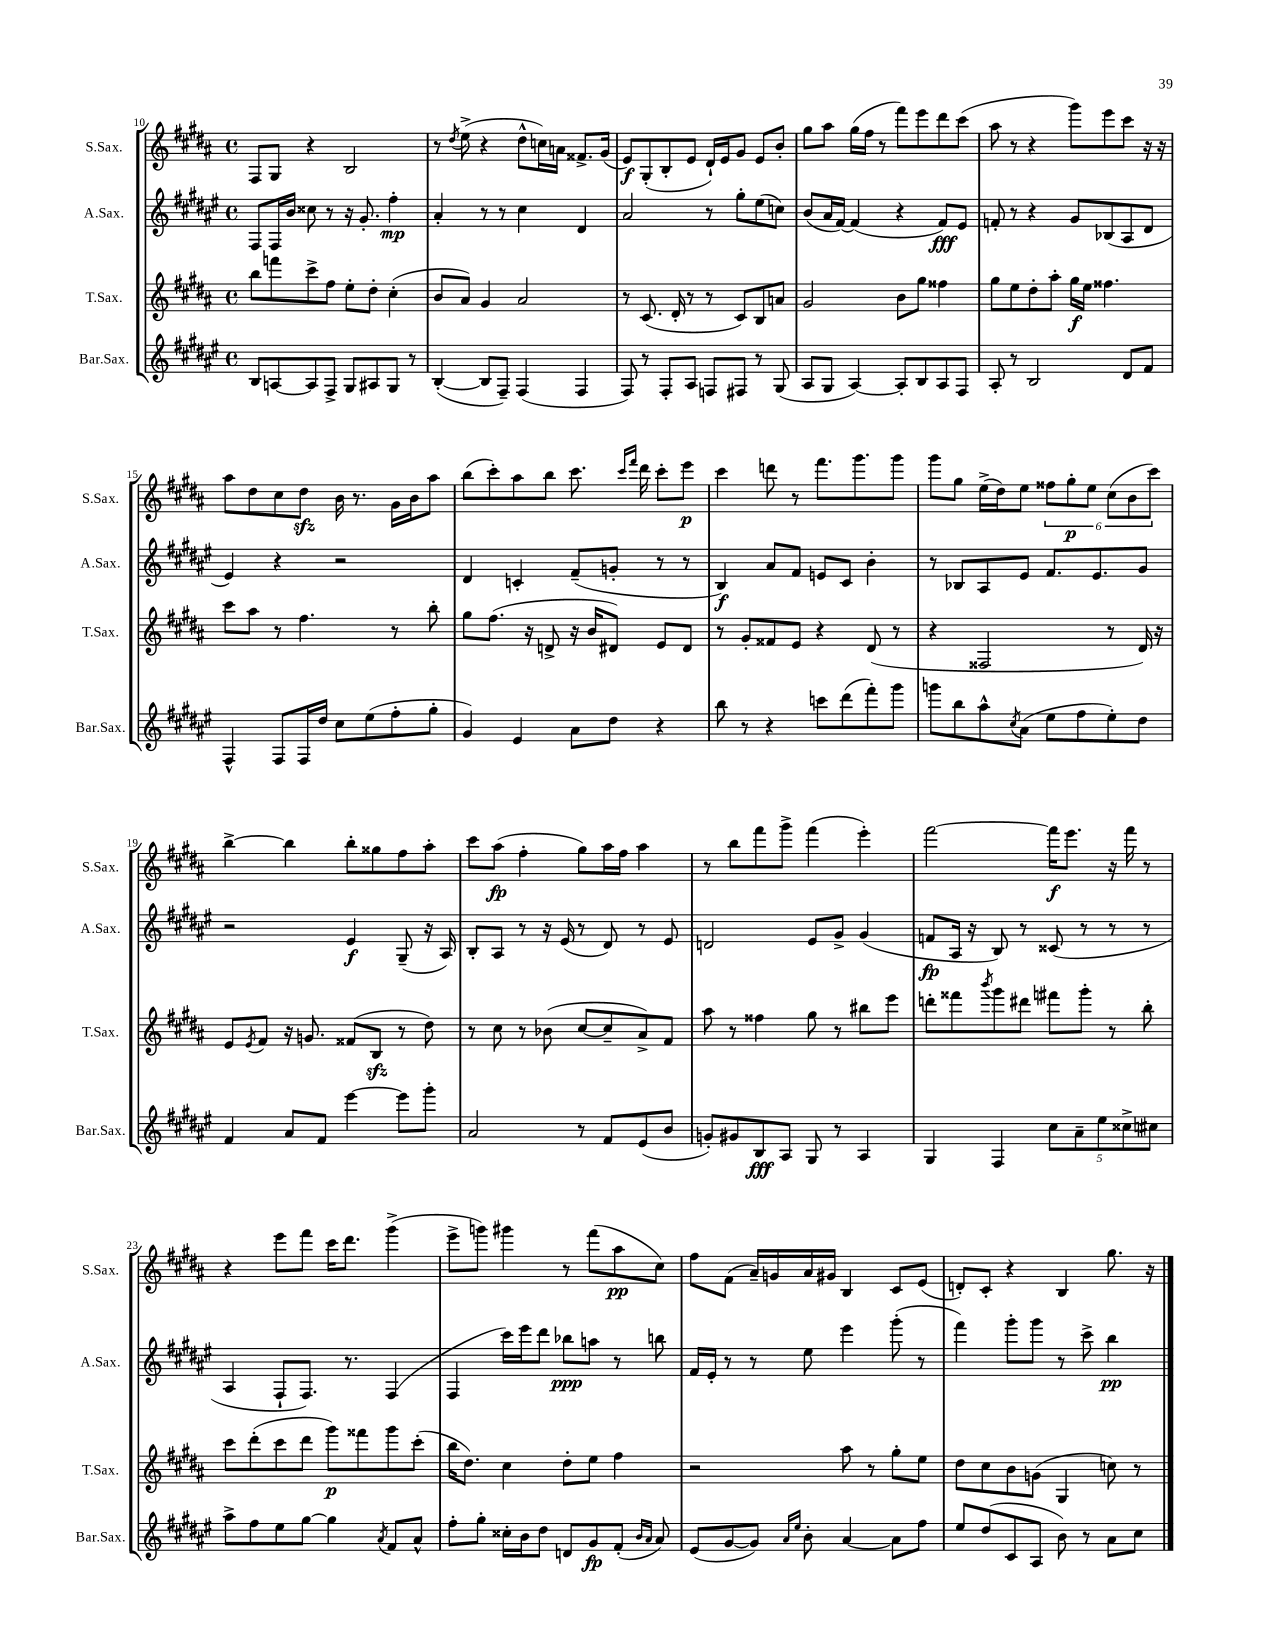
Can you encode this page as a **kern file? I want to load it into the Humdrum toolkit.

**kern	**dynam	**kern	**dynam	**kern	**dynam	**kern	**dynam
*part4	*part4	*part3	*part3	*part2	*part2	*part1	*part1
*staff4	*staff4	*staff3	*staff3	*staff2	*staff2	*staff1	*staff1
*I"Bar.Sax.	*	*I"T.Sax.	*	*I"A.Sax.	*	*I"S.Sax.	*
*I'Bar.Sax.	*	*I'T.Sax.	*	*I'A.Sax.	*	*I'S.Sax.	*
*clefG2	*	*clefG2	*	*clefG2	*	*clefG2	*
*k[f#c#g#d#a#e#]	*	*k[f#c#g#d#a#]	*	*k[f#c#g#d#a#e#]	*	*k[f#c#g#d#a#]	*
*M4/4	*	*M4/4	*	*M4/4	*	*M4/4	*
*met(c)	*	*met(c)	*	*met(c)	*	*met(c)	*
=10	=10	=10	=10	=10	=10	=10	=10
8B/L	.	8bb\L	.	8F#/L	.	8F#/L	.
[8An/	.	8fffn\	.	16F#/L	.	8G#/J	.
.	.	.	.	16b/JJ	.	.	.
8A/]	.	8ccc#^\	.	8cc##X\	.	4r	.
8F#^/J	.	8ff#\J	.	8r	.	.	.
8G#/L	.	8ee'\L	.	16r	.	2B/	.
.	.	.	.	8.g#'/	.	.	.
8A#X/	.	8dd#'\J	.	.	.	.	.
8G#/J	.	(4cc#'\	.	4ff#'\	mp	.	.
8r	.	.	.	.	.	.	.
=11	=11	=11	=11	=11	=11	=11	=11
([4B'/	.	8b/L	.	4a#'/	.	8r	.
.	.	.	.	.	.	8qdd#/	.
.	.	8a#/J)	.	.	.	(8ee^\	.
8B/L]	.	4g#/	.	8r	.	4r	.
8F#~/J)	.	.	.	8r	.	.	.
(4F#/	.	2a#/	.	4cc#\	.	8dd#^^\L	.
.	.	.	.	.	.	16ccn\L)	.
.	.	.	.	.	.	16an\JJ	.
4F#/	.	.	.	4d#/	.	8.f##X^/L	.
.	.	.	.	.	.	(16g#/Jk	.
=12	=12	=12	=12	=12	=12	=12	=12
8F#/)	.	8r	.	2a#/	.	8e/L)	f
8r	.	(8.c#/	.	.	.	(8G#'/	.
8F#'/L	.	.	.	.	.	8B'/	.
.	.	16d#'/	.	.	.	.	.
8A#/J	.	8r	.	.	.	8e/J	.
8Fn/L	.	8r	.	8r	.	16d#`/LL)	.
.	.	.	.	.	.	16e/J	.
8F#X/J	.	8c#/L)	.	8gg#'\L	.	8g#/J	.
8r	.	8B/	.	(8ee#\	.	8e/L	.
(8G#/	.	8an/J	.	8ccn\J)	.	8b'/J	.
=13	=13	=13	=13	=13	=13	=13	=13
8A#/L	.	2g#/	.	(8b/L	.	8gg#\L	.
8G#/J	.	.	.	16a#/L	.	8aa#\J	.
.	.	.	.	[16f#/JJ)	.	.	.
[4A#/)	.	.	.	(4f#/]	.	(16gg#\LL	.
.	.	.	.	.	.	16ff#\JJ	.
.	.	.	.	.	.	8r	.
8A#'/L]	.	8b\L	.	4r	.	8fff#\L)	.
8B/	.	8gg#\J	.	.	.	8eee\	.
8A#/	.	4ff##X\	.	8f#/L)	fff	8ddd#\	.
8F#/J	.	.	.	8e#/J	.	(8ccc#\J	.
=14	=14	=14	=14	=14	=14	=14	=14
8A#'/	.	8gg#\L	.	8fn'/	.	8aa#\	.
8r	.	8ee\	.	8r	.	8r	.
2B/	.	8dd#'\	.	4r	.	4r	.
.	.	8aa#'\J	.	.	.	.	.
.	.	16gg#\LL	f	8g#/L	.	8ggg#\L)	.
.	.	16ee\JJ	.	.	.	.	.
.	.	4.ff##X\	.	(8B-X/	.	8eee\	.
8d#/L	.	.	.	8A#/	.	8ccc#\J	.
8f#/J	.	.	.	8d#/J	.	16r	.
.	.	.	.	.	.	16r	.
!!LO:LB:g=z
=15	=15	=15	=15	=15	=15	=15	=15
4F#^^/	.	8ccc#\L	.	4e#/)	.	8aa#\L	.
.	.	8aa#\J	.	.	.	8dd#\	.
8F#/L	.	8r	.	4r	.	8cc#\	.
16F#/L	.	4.ff#\	.	.	.	8dd#zz\J	.
16dd#/JJ	.	.	.	.	.	.	.
8cc#\L	.	.	.	2r	.	16b\	.
.	.	.	.	.	.	8.r	.
(8ee#\	.	.	.	.	.	.	.
8ff#'\	.	8r	.	.	.	16g#\LL	.
.	.	.	.	.	.	16b\J	.
8gg#'\J	.	8bb'\	.	.	.	8aa#\J	.
=16	=16	=16	=16	=16	=16	=16	=16
4g#/)	.	8gg#\L	.	4d#/	.	(8bb\L	.
.	.	(8.ff#\J	.	.	.	8ccc#'\)	.
4e#/	.	.	.	4cn'/	.	8aa#\	.
.	.	16r	.	.	.	.	.
.	.	8dn^/	.	.	.	8bb\J	.
8a#\L	.	16r	.	(8f#~/L	.	8.ccc#\	.
.	.	16b/KL	.	.	.	.	.
8dd#\J	.	8d#X/J)	.	8gn'/J	.	.	.
.	.	.	.	.	.	16qqccc#/LL	.
.	.	.	.	.	.	16qqfff#/JJ	.
.	.	.	.	.	.	16ddd#\	.
4r	.	8e/L	.	8r	.	8ccc#'\L	.
.	.	8d#/J	.	8r	.	8eee\J	p
=17	=17	=17	=17	=17	=17	=17	=17
8bb\	.	8r	.	4B/)	f	4ccc#\	.
8r	.	8g#'/L	.	.	.	.	.
4r	.	8f##X/	.	8a#/L	.	8dddn\	.
.	.	8e/J	.	8f#/J	.	8r	.
8cccn\L	.	4r	.	8en/L	.	8.fff#\L	.
(8ddd#\	.	.	.	8c#/J	.	.	.
.	.	.	.	.	.	8.ggg#\	.
8fff#'\)	.	(8d#/	.	4b'\	.	.	.
8ggg#\J	.	8r	.	.	.	8ggg#\J	.
=18	=18	=18	=18	=18	=18	=18	=18
8gggn\L	.	4r	.	8r	.	8ggg#\L	.
8bb\	.	.	.	8B-X/L	.	8gg#\J	.
8aa#^^\	.	2F##X/	.	8A#/	.	(16ee^\LL	.
.	.	.	.	.	.	16dd#\J)	.
8qcc#/	.	.	.	.	.	.	.
(8a#\J	.	.	.	8e#/J	.	8ee\J	.
8ee#\L	.	.	.	8.f#/L	.	12ff##X\L	.
.	.	.	.	.	.	12gg#'\	p
8ff#\	.	.	.	.	.	.	.
.	.	.	.	.	.	12ee\J	.
.	.	.	.	8.e#/	.	.	.
8ee#'\)	.	8r	.	.	.	(12cc#\L	.
.	.	.	.	.	.	12b\	.
8dd#\J	.	16d#/)	.	8g#/J	.	.	.
.	.	.	.	.	.	12ccc#\J)	.
.	.	16r	.	.	.	.	.
!!LO:LB:g=z
=19	=19	=19	=19	=19	=19	=19	=19
4f#/	.	8e/L	.	2r	.	[4bb^\	.
.	.	8qe/	.	.	.	.	.
.	.	8f#/J	.	.	.	.	.
8a#/L	.	16r	.	.	.	4bb\]	.
.	.	8.gn/	.	.	.	.	.
8f#/J	.	.	.	.	.	.	.
[4eee#\	.	(8f##X/L	.	4e#/	f	8bb'\L	.
.	.	8Bzz/J	.	.	.	8gg##X\	.
8eee#\L]	.	8r	.	(8G#~/	.	8ff#\	.
8ggg#'\J	.	8dd#\)	.	16r	.	8aa#'\J	.
.	.	.	.	16A#/)	.	.	.
=20	=20	=20	=20	=20	=20	=20	=20
2a#/	.	8r	.	8B'/L	.	8ccc#\L	.
.	.	8cc#\	.	8A#/J	.	(8aa#\J	fp
.	.	8r	.	8r	.	4ff#'\	.
.	.	(8b-X\	.	16r	.	.	.
.	.	.	.	(16e#/	.	.	.
8r	.	[8cc#/L	.	8r	.	8gg#\L)	.
8f#/L	.	8cc#~/]	.	8d#/)	.	16aa#\L	.
.	.	.	.	.	.	16ff#\JJ	.
(8e#/	.	8a#^/)	.	8r	.	4aa#\	.
8b/J	.	8f#/J	.	8e#/	.	.	.
=21	=21	=21	=21	=21	=21	=21	=21
8gn'/L)	.	8aa#\	.	2dn/	.	8r	.
8g#X/	.	8r	.	.	.	8bb\L	.
8B/	fff	4ff##X\	.	.	.	8fff#\	.
8A#/J	.	.	.	.	.	8ggg#^\J	.
8G#/	.	8gg#\	.	8e#/L	.	(4fff#\	.
8r	.	8r	.	8g#^/J	.	.	.
4A#/	.	8bb#X\L	.	(4g#/	.	4eee'\)	.
.	.	8eee\J	.	.	.	.	.
=22	=22	=22	=22	=22	=22	=22	=22
4G#/	.	8dddn'\L	.	8fn/L	fp	[2fff#\	.
.	.	8fff##X\	.	16A#/Jk	.	.	.
.	.	.	.	16r	.	.	.
.	.	8qbbb/	.	.	.	.	.
4F#/	.	8ggg#\	.	8B/)	.	.	.
.	.	8ddd#X\J	.	8r	.	.	.
10cc#\L	.	8fff#X\L	.	(8c##X/	.	16fff#\KL]	f
.	.	.	.	.	.	8.eee\J	.
10a#~\	.	.	.	.	.	.	.
.	.	8ggg#'\J	.	8r	.	.	.
10ee#\	.	.	.	.	.	.	.
.	.	8r	.	8r	.	16r	.
10cc##X^\	.	.	.	.	.	.	.
.	.	.	.	.	.	16fff#\	.
.	.	8bb'\	.	8r	.	8r	.
10cc#X\J	.	.	.	.	.	.	.
!!LO:LB:g=z
=23	=23	=23	=23	=23	=23	=23	=23
8aa#^\L	.	8ccc#\L	.	4A#/	.	4r	.
8ff#\	.	(8ddd#'\	.	.	.	.	.
8ee#\	.	8ccc#\	.	8F#`/L	.	8eee\L	.
[8gg#\J	.	8ddd#\J	.	8.F#/J)	.	8fff#\J	.
4gg#\]	.	8ggg#\L)	p	.	.	16ccc#\KL	.
.	.	.	.	8.r	.	8.ddd#\J	.
.	.	8fff##X\	.	.	.	.	.
8qa#/	.	.	.	.	.	.	.
8f#/L	.	8ggg#\	.	(4F#/	.	(4ggg#^\	.
8a#^^/J	.	(8ccc#'\J	.	.	.	.	.
=24	=24	=24	=24	=24	=24	=24	=24
8ff#'\L	.	16bb\KL	.	4F#/	.	8eee^\L	.
.	.	8.dd#\J)	.	.	.	.	.
8gg#'\J	.	.	.	.	.	8gggn\J)	.
16cc##X'\LL	.	4cc#\	.	16ccc#\LL)	.	4ggg#X\	.
16b\J	.	.	.	16eee#\J	.	.	.
8dd#\J	.	.	.	8ddd#\J	.	.	.
8dn/L	.	8dd#'\L	.	8bb-X\L	ppp	8r	.
8g#/	fp	8ee\J	.	8aan\J	.	(8fff#\L	.
(8f#'/J	.	4ff#\	.	8r	.	8aa#\	pp
16qqb/LL	.	.	.	.	.	.	.
16qqa#/JJ	.	.	.	.	.	.	.
8a#/)	.	.	.	8bbn\	.	8cc#\J)	.
=25	=25	=25	=25	=25	=25	=25	=25
(8e#/L	.	2r	.	16f#/LL	.	8ff#\L	.
.	.	.	.	16e#'/JJ	.	.	.
[8g#/	.	.	.	8r	.	(8f#\J	.
8g#/J])	.	.	.	8r	.	16a#~/LL)	.
.	.	.	.	.	.	16gn/	.
16qqa#/LL	.	.	.	.	.	.	.
16qqee#/JJ	.	.	.	.	.	.	.
8b'\	.	.	.	8ee#\	.	16a#/	.
.	.	.	.	.	.	16g#X/JJ	.
[4a#/	.	8aa#\	.	4eee#\	.	4B/	.
.	.	8r	.	.	.	.	.
8a#\L]	.	8gg#'\L	.	(8ggg#'\	.	8c#/L	.
8ff#\J	.	8ee\J	.	8r	.	(8e/J	.
=26	=26	=26	=26	=26	=26	=26	=26
8ee#/L	.	8dd#\L	.	4fff#\)	.	8dn'/L)	.
(8dd#/	.	8cc#\	.	.	.	8c#'/J	.
8c#/	.	8b\	.	8ggg#'\L	.	4r	.
8A#/J	.	(8gn\J	.	8ggg#\J	.	.	.
8b\)	.	4G#/	.	8r	.	4B/	.
8r	.	.	.	8ccc#^\	.	.	.
8a#\L	.	8ccn\)	.	4bb\	pp	8.gg#\	.
8cc#\J	.	8r	.	.	.	.	.
.	.	.	.	.	.	16r	.
==	==	==	==	==	==	==	==
*-	*-	*-	*-	*-	*-	*-	*-
